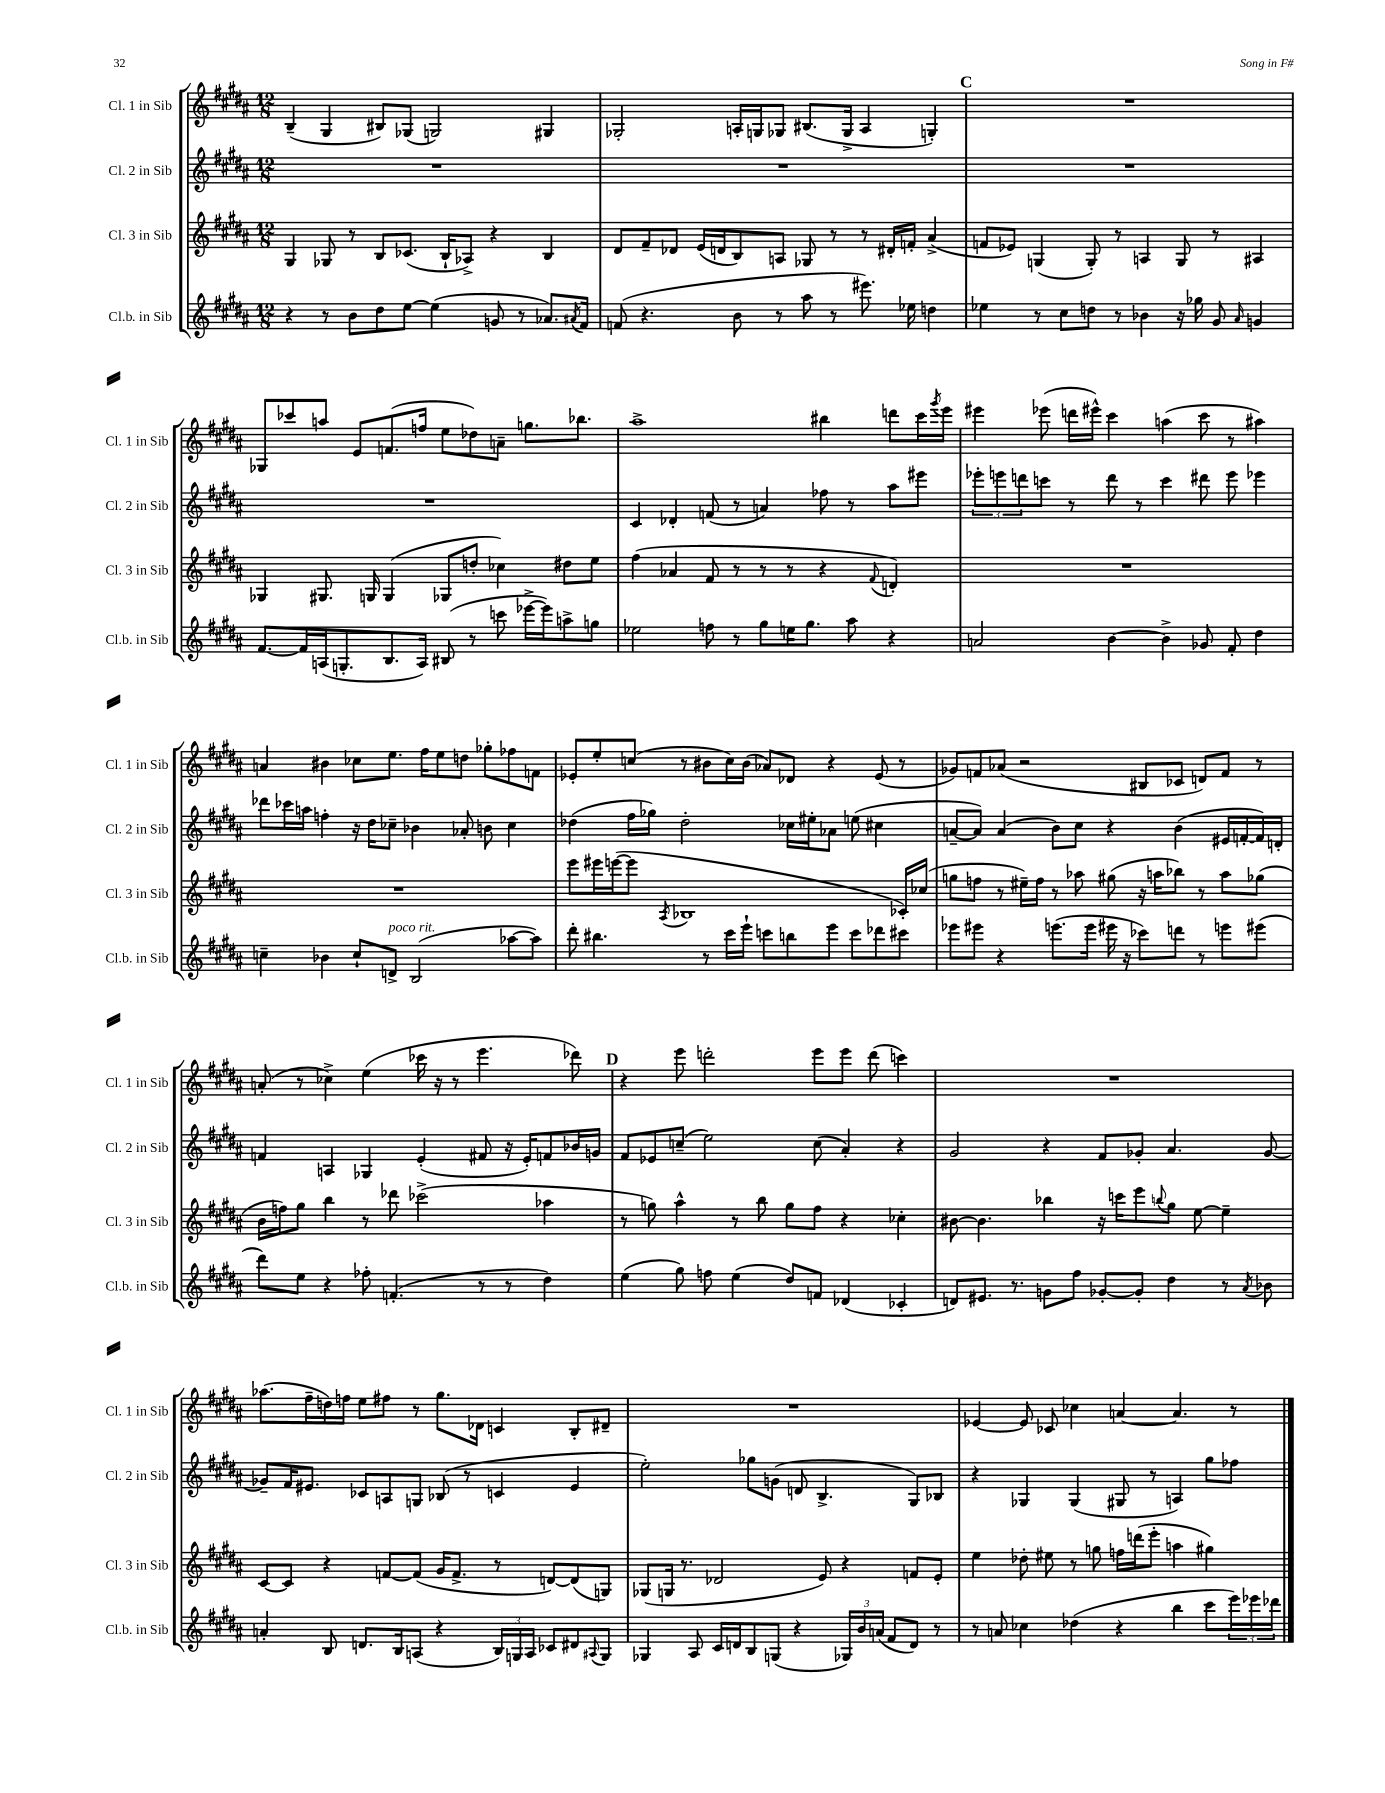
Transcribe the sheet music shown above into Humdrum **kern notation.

**kern	**kern	**kern	**kern
*part4	*part3	*part2	*part1
*staff4	*staff3	*staff2	*staff1
*I"Cl.b. in Sib	*I"Cl. 3 in Sib	*I"Cl. 2 in Sib	*I"Cl. 1 in Sib
*I'Cl.b. in Sib	*I'Cl. 3 in Sib	*I'Cl. 2 in Sib	*I'Cl. 1 in Sib
*clefG2	*clefG2	*clefG2	*clefG2
*k[f#c#g#d#a#]	*k[f#c#g#d#a#]	*k[f#c#g#d#a#]	*k[f#c#g#d#a#]
*M12/8	*M12/8	*M12/8	*M12/8
=19	=19	=19	=19
4r	4G#/	1.r	(4B~/
8r	8G-X/	.	4G#/
8b\L	8r	.	.
8dd#\	8B/L	.	8B#X/L)
[8ee\J	(8.c-X/J	.	(8G-X/J
(4ee\]	.	.	2Gn/)
.	16B`/KL	.	.
.	8A-X^/J)	.	.
8gn/	4r	.	.
8r	.	.	.
8.a-X/L)	4B/	.	4G#X/
8qa#X/	.	.	.
16f#/Jk	.	.	.
=20	=20	=20	=20
(8fn/	8d#/L	1.r	2G-X'/
4.r	8f#~/	.	.
.	8d-X/J	.	.
.	(16e/LL	.	.
.	16dn/J	.	.
8b\	8B/)	.	16An'/LL
.	.	.	16Gn/J
8r	8An/J	.	8G-X/J
8aa#\	8G-X/	.	(8.B#X/L
8r	8r	.	.
.	.	.	16G-^/Jk
8.eee#X\)	8r	.	4A/
.	16d#X'/LL	.	.
16ee-X\	16fn'/JJ	.	.
4ddn\	(4a#^/	.	4Gn'/)
!!LO:REH:place=s1:t=C
=21	=21	=21	=21
4ee-X\	8fn/L	1.r	1.r
.	8e-X/J)	.	.
8r	(4Gn/	.	.
8cc#\L	.	.	.
8ddn\J	8G'/)	.	.
8r	8r	.	.
4b-X\	4An/	.	.
16r	8G/	.	.
16gg-X\	.	.	.
8g#/	8r	.	.
16qqa#/	.	.	.
4gn/	4A#X/	.	.
!!LO:LB:g=z
=22	=22	=22	=22
[8.f#/L	4G-X/	1.r	8G-X/L
.	.	.	8ccc-X/
16f#/L]	.	.	.
(16An/J	8.G#X/	.	8aan/J
8.Gn'/	.	.	.
.	.	.	8e/L
.	16Gn/	.	.
8.B/	(4G/	.	(8.fn/
16A/Jk)	.	.	16ffn/Jk
(8B#X/	8G-X/L	.	8ee\L
8r	8ddn'/J	.	8dd-X\)
8cccn\	4cc-X\)	.	8an~\J
[16eee-X^\LL	.	.	8.ggn\L
16eee-\J])	.	.	.
8aan^\	8dd#X\L	.	.
.	.	.	8.bb-X\J
8ggn\J	8ee\J	.	.
=23	=23	=23	=23
2ee-X\	(4ff#\	4c#/	1aa#^
.	4a-X/	4d-X'/	.
8ffn\	8f#/	(8fn/	.
8r	8r	8r	.
8gg#\L	8r	4an/)	.
16een\K	8r	.	.
8.gg#\J	.	.	.
.	4r	8ff-X\	4bb#X\
8aa#\	.	8r	.
.	8qqf#/	.	.
4r	4dn'/)	8aa#\L	8dddn\L
.	.	8eee#X\J	16ccc#\L
.	.	.	8qggg#/
.	.	.	16eee\JJ
=24	=24	=24	=24
2an/	1.r	12eee-X'\L	4eee#X\
.	.	12eeen\	.
.	.	12dddn\	.
.	.	8cccn\J	(8eee-X\
.	.	8r	16dddn\LL
.	.	.	16eee#X^^\JJ)
[4b\	.	8ddd\	4ccc#\
.	.	8r	.
4b^\]	.	4ccc\	(4aan\
8g-X/	.	8ddd#X\	8ccc#\
8f#'/	.	8eee\	8r
4dd#\	.	4eee-X\	4aa#X\)
!!LO:LB:g=z
=25	=25	=25	=25
4ccn~\	1.r	8ddd-X\L	4an/
.	.	16ccc-X\L	.
.	.	16aan\JJ	.
4b-X\	.	4ffn'\	4b#X\
8cc`/L	.	16r	8cc-X\L
.	.	16dd#\KL	.
!LO:TX:a:i:t=poco rit.	!	!	!
8dn^/J	.	8cc-X~\J	8.ee\J
(2B/	.	4b-X\	.
.	.	.	16ff#\KL
.	.	.	8ee\
.	.	8a-X'/	8ddn\J
.	.	8bn\	8gg-X'\L
[8aa-X\L	.	4cc-\	8ff-X\
8aa-\J])	.	.	8fn\J
=26	=26	=26	=26
8ddd#'\	8eee\L	(4dd-X\	8e-X'/L
4.bb#X\	16eee#X\L	.	8ee'/
.	([16eeen\J	.	.
.	8eee\J]	16ff#\LL	(8ccn/J
.	.	16gg-X\JJ)	.
.	8qA#/	.	.
.	1B-X	2dd-'\	8r
8r	.	.	8b#X\L
16ccc#\LL	.	.	16cc\L)
16eee`\JJ	.	.	(16b#\JJ
8cccn\L	.	.	8a-X/L)
8bbn\	.	16cc-X\LL	8d-X/J
.	.	16ee#X'\J	.
8eee\J	.	8a-X\J	4r
8ccc\L	.	(8een\	.
8ddd-X\	.	4cc#X\	(8e-/
8ccc#X\J	16c-X'/LL)	.	8r
.	(16cc-X/JJ	.	.
=27	=27	=27	=27
8eee-X\L	8ggn\L	[8an~/L	8g-X/L)
8eee#X\J	8ffn\J	8a/J])	8fn/
4r	8r	(4a/	(8a-X/J
.	16ee#X~\LL)	.	2r
.	16ff\JJ	.	.
(8.eeen\L	8r	8b\L)	.
.	8aa-X\	8cc#\J	.
16eee\Jk	.	.	.
16eee#X\	(8gg#X\	4r	.
16r	.	.	.
8ccc-X\L)	16r	.	8B#X/L
.	16aan\KL	.	.
8dddn\J	8bb-X\J)	(4b\	8c-X/J
8r	8r	.	8dn/L)
8eeen\L	8aa\L	16e#X/LL	8f/J
.	.	[16fn'/	.
(8eee#X\J	(8gg-X\J	16f/])	8r
.	.	16dn'/JJ	.
!!LO:LB:g=z
=28	=28	=28	=28
8ddd#\L)	16b\LL	4fn/	(8an'/
.	16ffn\J)	.	.
8ee\J	8gg#\J	.	8r
4r	4bb\	4An/	4cc-X^\)
8ff-X'\	8r	4G-X/	(4ee\
(4.fn'/	8ddd-X\	.	.
.	(2ccc-X^\	(4e'/	16ccc-X\
.	.	.	16r
.	.	.	8r
8r	.	8f#X/	4.eee\
8r	.	16r	.
.	.	16e'/KL)	.
4dd#\)	4aa-X\	8fn/	.
.	.	16b-X/L	8ddd-X\)
.	.	16gn/JJ	.
!!LO:REH:place=s1:t=D
=29	=29	=29	=29
(4ee\	8r	8f#/L	4r
.	8ggn\)	8e-X/	.
8gg#\)	4aa#^^\	(8ccn~/J	8eee\
8ffn\	.	2ee\)	2dddn'\
(4ee\	8r	.	.
.	8bb\	.	.
8dd#/L)	8gg\L	.	.
8fn/J	8ff#\J	(8cc\	8eee\L
(4d-X/	4r	4a#'/)	8eee\J
.	.	.	(8ddd\
4c-X'/	4cc-X'\	4r	4cccn\)
=30	=30	=30	=30
8dn/L)	[8b#X\	2g#/	1.r
8.e#X/J	4.b#\]	.	.
8.r	.	.	.
8gn\L	4bb-X\	4r	.
8ff#\J	.	.	.
[8g-X'/L	16r	8f#/L	.
.	16cccn\KL	.	.
8g-'/J]	8eee\	8g-X'/J	.
.	8qqbbn/	.	.
4dd#\	8gg#\J	4.a#/	.
.	[8ee\	.	.
8r	4ee~\]	.	.
8qa#/	.	.	.
8b-X\	.	[8g-/	.
!!LO:LB:g=z
=31	=31	=31	=31
4an'/	[8c#/L	8g-X~/L]	(8.aa-X\L
.	8c#/J]	16f#/K	.
.	.	8.e#X/J	16ff#~\L
8B/	4r	.	16ddn\)
.	.	.	16ffn\JJ
8.dn/L	.	8c-X/L	8ee\L
.	[8fn/L	8An/	8ff#X\J
16B/k	.	.	.
(8An/J	(8f/J]	8Gn/J	8r
4r	16g#/KL	(8B-X/	8.gg#\L
.	8.f^/J	.	.
.	.	8r	.
.	.	.	16d-X\Jk
24B/LL)	8r	4cn/	4cn/
24Gn/	.	.	.
24A/JJ	.	.	.
8c-X/L	[8dn/L)	.	.
8d#X/	(8d/]	4e#/	8B'/L
8qqA#X/	.	.	.
8G/J	8Gn/J)	.	8d#X~/J
=32	=32	=32	=32
4G-X/	(8G-X/L	2ee'\)	1.r
.	16Gn/Jk	.	.
.	8.r	.	.
8A#/	.	.	.
16c#/LL	2d-X/	.	.
16dn/J	.	.	.
8B/	.	8gg-X\L	.
(8Gn/J	.	(8gn\J	.
4r	.	8dn/	.
.	8e/)	4.B^/	.
24G-X/LL)	4r	.	.
24b/	.	.	.
(24an/JJ	.	.	.
8f#/L	.	.	.
8d/J)	8fn/L	8G#/L)	.
8r	8e'/J	8B-X/J	.
=33	=33	=33	=33
8r	4ee\	4r	[4e-X/
8an/	.	.	.
4cc-X\	8dd-X'\	4G-X/	8e-/]
.	8ee#X\	.	8c-X/
(4dd-X\	8r	(4G-/	4cc-X\
.	8ggn\	.	.
4r	16ffn\LL	8G#X/	[4an/
.	(16dddn\J	.	.
.	8eee'\J	8r	.
4bb\	4aan\	4An/)	4.a/]
8ccc#\L	4gg#X\)	8gg#\L	.
24eee\L)	.	8ff-X\J	8r
24eee-X\	.	.	.
24ddd-X\JJ	.	.	.
==	==	==	==
*-	*-	*-	*-
